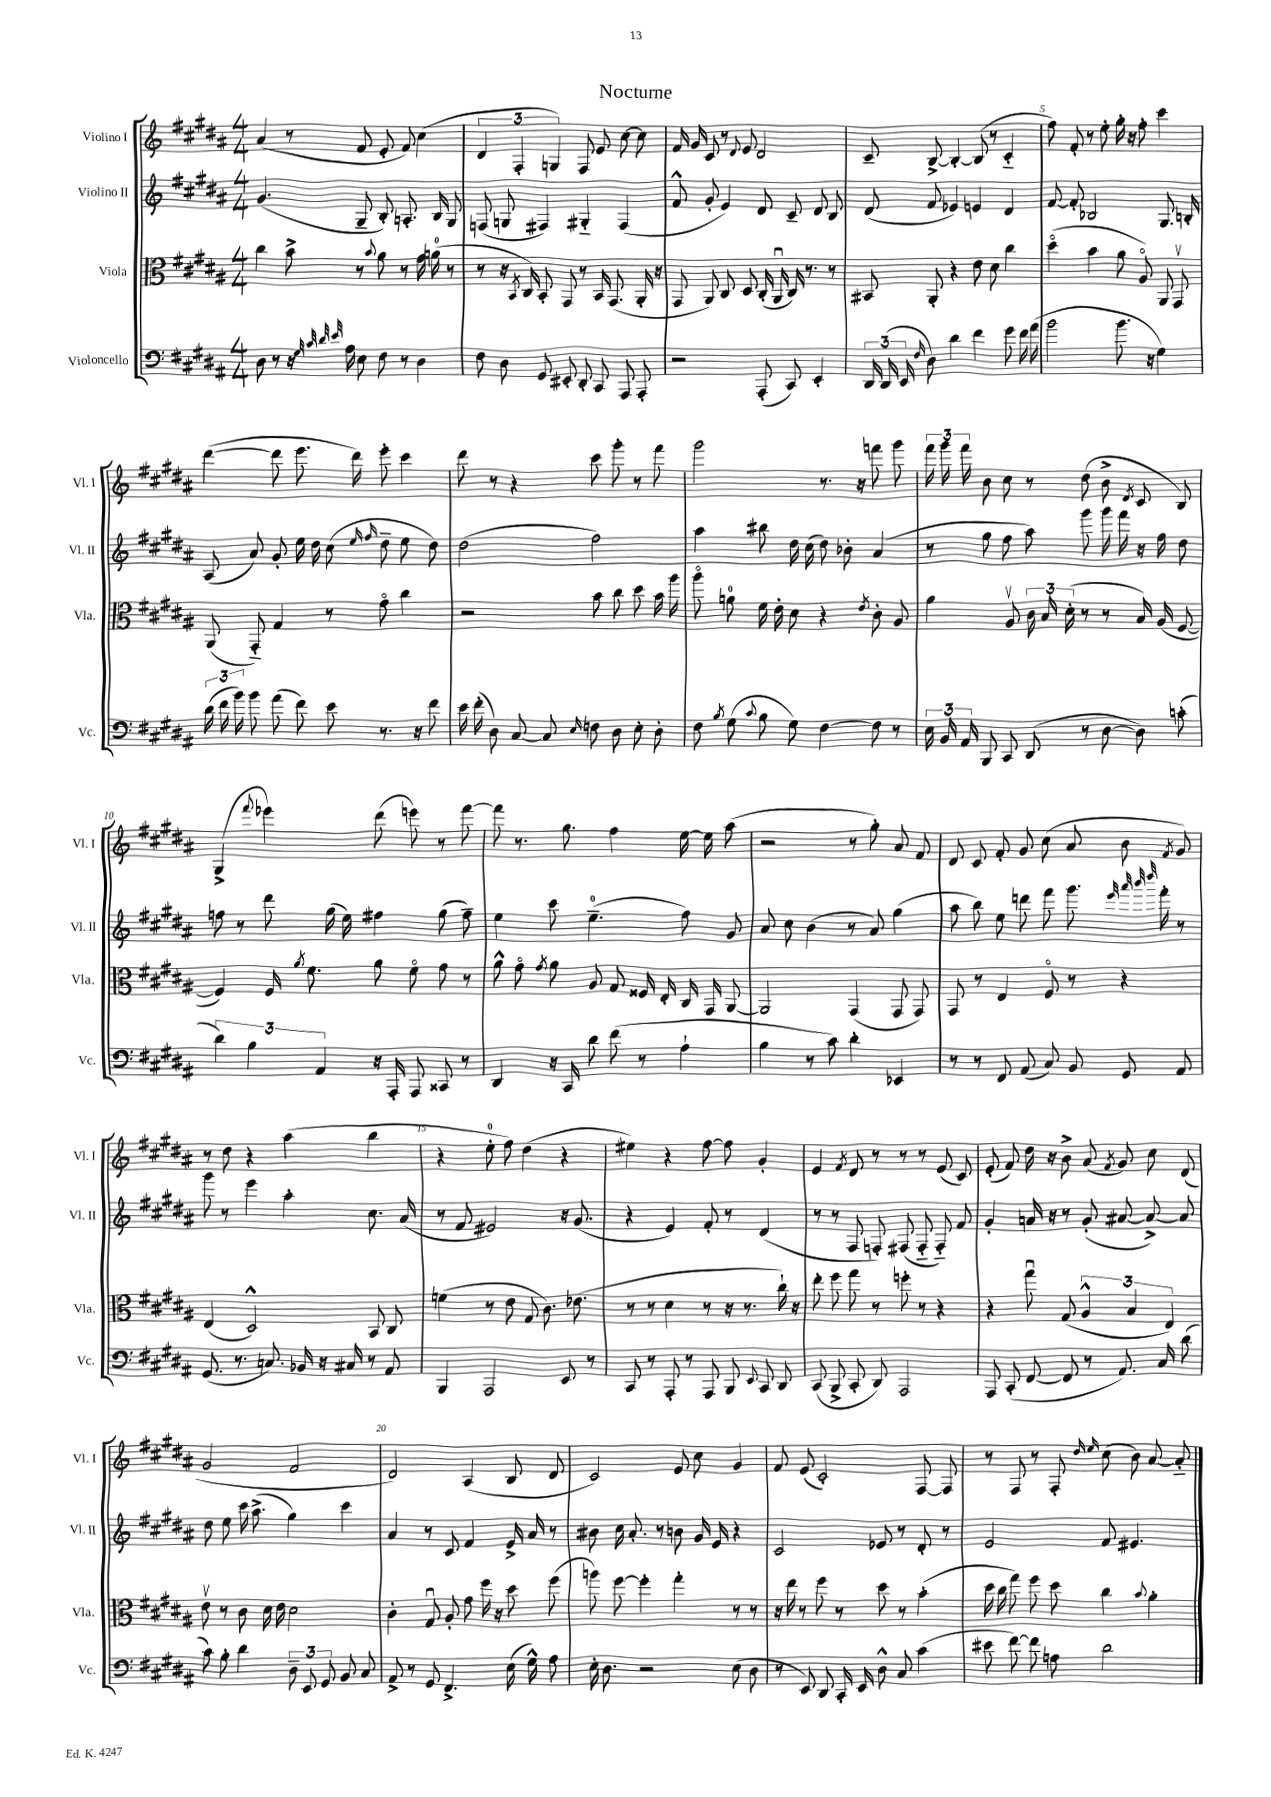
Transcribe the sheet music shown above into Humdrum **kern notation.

**kern	**kern	**kern	**kern
*part4	*part3	*part2	*part1
*staff4	*staff3	*staff2	*staff1
*I"Violoncello	*I"Viola	*I"Violino II	*I"Violino I
*I'Vc.	*I'Vla.	*I'Vl. II	*I'Vl. I
*clefF4	*clefC3	*clefG2	*clefG2
*k[f#c#g#d#a#]	*k[f#c#g#d#a#]	*k[f#c#g#d#a#]	*k[f#c#g#d#a#]
*M4/4	*M4/4	*M4/4	*M4/4
=1	=1	=1	=1
8D#\	4cc#\	(4.g#/	(4a#/
8r	.	.	.
16r	8b^\	.	8r
32qqG#/	.	.	.
32qqc#/	.	.	.
32qqd#/	.	.	.
32qqe/	.	.	.
16A#\	.	.	.
8E\	8r	8G#~/	8f#/
.	8qqb/	.	.
8F#\	8a#\	8B'/)	8e'/
8r	8r	8.An'/	8f#/)
4D#\	16g#\	.	(4cc#\
.	(16an\	16B/	.
.	8r	8G#/	.
=2	=2	=2	=2
8F#\	8r	(8Fn/	6d#/
8D#\	16r	8Gn/	.
.	.	.	6F#'/
.	8qBB/	.	.
.	16C#/)	.	.
8GG#/	8BB'/	4F#X/)	.
.	.	.	6Gn/)
8EE#X'/	8GG#/	.	.
8DD#'/	8r	4G#X/	8F#/
8CC#/	16BB/	.	8e/
.	(8.GG#/	.	.
8AAA#/	.	(4F#/	[8cc#\
8AAA#'/	16AA#'/	.	8cc#\]
.	16r	.	.
=3	=3	=3	=3
2r	8GG#/	8f#^^/	16f#/
.	.	.	16g#/
.	8AA#/)	8g#'/	8c#/
.	8C#/	4e/)	8r
.	.	.	8qqd#/
.	8D#/	.	8e/
(8AAA#'/	(16C#'/	8d#/	2d#/
.	16AA#u/	.	.
8CC#/)	16C#/)	8c#~/	.
.	8.r	.	.
4EE'/	.	8d#/	.
.	8r	8B/	.
=4	=4	=4	=4
24DD#/	8BB#X/	(8d#/	8c#~/
(24DD#/	.	.	.
24EE/	.	.	.
16qqF#/	.	.	.
8D#\)	8AA#'/	8f#/	[8B^/
4d#\	4r	4e-X/)	4B'/_
4f#\	8e\	4en/	(8B/]
.	8d#\	.	8r
8g#\	4cc#\	4d#/	4c#/
16f#\	.	.	.
(16a#\	.	.	.
=5	=5	=5	=5
2b\	(4dd#\	[8f#/	8ff#\)
.	.	8f#'/]	8f#'/
.	4b\	2B-X/	8r
.	.	.	8ee'\
8.b\	8a#\	.	16gg#'\
.	.	.	16r
.	8A#/)	.	8ff#'\
16r	.	.	.
4G#\)	8AA#/	8.G#/	4ccc#\
.	8GG#v/	.	.
.	.	16Bn'/	.
!!LO:LB:g=z
=6	=6	=6	=6
(24d#\	(8AA#/	(8A#/	([4ddd#\
24f#\	.	.	.
24b\)	.	.	.
8b\	8GG#/)	8a#/)	.
(8a#\	4G#/	8g#'/	8ddd#\]
8f#\)	.	16ee\	8.eee\
.	.	16dd#\	.
8e\	8r	(8cc#\	.
.	.	.	16ddd#\)
.	.	16qqee/	.
.	.	16qqff#/	.
8.r	8g#\	8dd#~\	8eee'\
.	4cc#\	8ee\	4ccc#\
16r	.	.	.
8f#\	.	8dd#\)	.
=7	=7	=7	=7
16e\	2r	(2dd#\	8ddd#\
(16f#'\	.	.	.
8D#\)	.	.	8r
[8C#/	.	.	4r
8C#/]	.	.	.
16qqE/	.	.	.
8Fn\	8b\	2ff#\)	8ccc#\
8D#\	8cc#\	.	8ggg#'\
8E'\	8dd#\	.	8r
8D#'\	16b\	.	8fff#\
.	16aa#\	.	.
=8	=8	=8	=8
8F#\	8aa#\	4aa#\	2ggg#\
8qB/	.	.	.
(8G#\	8an\	.	.
8qqc#/	.	.	.
8B\	16f#\	8bb#X\	.
.	16e'\	.	.
8G#\)	8d#\	16dd#\	.
.	.	(16cc#\	.
[4F#\	4r	8dd#\)	8.r
.	.	8b-X'\	.
.	.	.	16r
.	8qe/	.	.
8F#\]	8c#'\	(4a#/	8fffn\
8r	8A#/	.	8ggg#\
=9	=9	=9	=9
24E\	4a#\	8r	24fff#\
24BB/	.	.	24ggg#\
24AA#/	.	.	24fff#\
8BBB/	.	8gg#\	8b\
8CC#/	8A#v/	8ff#\	8cc#\
(8DD#/	24c#\	8aa#\)	8r
.	24B/	.	.
.	(24d#'\	.	.
8r	8r	8ggg#\	(8dd#\
[8D#\	8r	16ggg#\	8b^\
.	.	16fff#\	.
.	.	.	8qd#/
8D#\])	16B/)	16r	8c#/
.	(16A#/	16ff#\	.
(8cn'\	[8F#/	8dd#\	8B/)
!!LO:LB:g=z
=10	=10	=10	=10
6d#\)	4F#/])	8ffn\	(4G#^/
.	.	8r	.
6B\	.	.	.
.	.	.	8qqfff#/
.	16F#/	8ddd#\	4eee-X\)
.	8qa#/	.	.
.	8.f#\	.	.
6AA#/	.	.	.
.	.	(16gg#\	.
.	.	16ee\)	.
16r	8a#\	4ff#X\	(8ddd#\
16AAA#'/	.	.	.
8AAA#/	8f#\	.	8eeen\)
8CC##X/	8g#\	(8gg#\	8r
8r	8r	8ff#~\)	[8fff#\
=11	=11	=11	=11
4DD#/	8a#^^\	4ee\	8fff#\]
.	8g#\	.	8.r
.	8qg#/	.	.
16r	8a#\	8ccc#\	.
16CC#/	.	.	8.gg#\
8d#\	8A#/	(4.ee~\	.
(8f#\	8G#/	.	4ff#\
8r	16F##X/	.	.
.	16E'/	.	.
4A#`\	16C#/	8ff#\)	[16ee\
.	16GG#/	.	16ee\]
.	[8AA#/	8g#/	(8aa#\
=12	=12	=12	=12
4B\	2AA#/]	8a#/	2r
.	.	8cc#\	.
8r	.	(4b\	.
8c#\)	.	.	.
4d#'\	(4GG#/	8r	8r
.	.	8a#/)	8gg#'\)
4EE-X/	8GG#/	(4gg#\	8a#/
.	8GG#/)	.	8f#/
=13	=13	=13	=13
8r	8GG#/	8aa#\	8d#/
8r	8r	8bb\)	8c#/
8FF#/	4E/	8ee\	8f#'/
(8AA#/	.	8dddn\	8g#/
8C#/)	8F#/	8fff#\	(8cc#\
8BB/	8r	8.ggg#\	8a#/
8GG#/	4r	.	8b\
.	.	32qqeee/	.
.	.	32qqaaa#/	.
.	.	32qqbbb/	.
.	.	32qqdddd#/	.
.	.	16fff#'\	.
.	.	.	8qf#/
8AA#/	.	8r	8g#/)
!!LO:LB:g=z
=14	=14	=14	=14
(8.GG#/	(4E/	8ggg#\	8r
.	.	8r	8dd#\
8.r	.	.	.
.	2D#^^/)	4eee\	4r
8.Cn/)	.	.	.
.	.	4aa#'\	(4aa#\
16BB-X/	.	.	.
16r	.	.	.
16C#X/	.	.	.
8r	8BB/	8.cc#\	4bb\
8AA#/	8C#/	.	.
.	.	(16a#/	.
=15	=15	=15	=15
4BBB/	(4fn\	8r	4r
.	.	8f#/	.
2AAA#/	8r	2e#X/)	8ee'\
.	8e\	.	8ff#\)
.	8G#/	.	(4dd#\
.	8.c#\)	.	.
8EE/	.	16r	4r
.	(8.e-X\	(8.g#/	.
8r	.	.	.
=16	=16	=16	=16
8CC#/	8r	4r	4ee#X\)
8r	8r	.	.
8AAA#'/	4d#\	4e/)	4r
8r	.	.	.
8AAA#/	8r	8f#'/	[8ff#\
8BBB/	16r	8r	8ff#\]
.	8.r	.	.
8qqEE/	.	.	.
8CC#/	.	(4d#/	4g#'/
8DD#/	16cc#`\)	.	.
.	16r	.	.
=17	=17	=17	=17
(8CC#/	8ee'\	8r	4e/
8BBB^/	8ff#\	8r	.
.	.	.	8qf#/
8CC#'/	8gg#\	8F#/	8d#/
8DD#/)	8r	8Fn'/)	8r
2AAA#/	8ffn'\	(8F#X/	8r
.	8r	8F#/	8r
.	4r	8F#/)	(8e/
.	.	8f#/	8c#/)
=18	=18	=18	=18
8AAA#/	4r	4g#'/	(8e'/
(8CC#'/	.	.	8f#/)
[8FF#/	8gg#u\	16an/	16dd#\
.	.	16r	16r
8FF#/]	(8G#/	8r	8b^\
8r	6A#^^/	(8g#'/	(8a#/
.	.	.	8qf#/
8.AA#/)	.	[8a#X/	8g#/)
.	6B/	.	.
.	.	8a#^/_)	8cc#\
16C#/	.	.	.
.	6E/)	.	.
(8d#\	.	8a#/]	(8d#/
!!LO:LB:g=z
=19	=19	=19	=19
8c#\)	8ev\	8dd#\	2g#/
8B'\	8r	8ee\	.
4d#\	8c#\	16ccc#\	.
.	.	(8.aa#^\	.
.	16d#\	.	.
.	16e\	.	.
12D#~\	2d#\	4gg#\)	2f#/
12EE/	.	.	.
12GG#/	.	.	.
8BB/	.	4ccc#\	.
8C#/	.	.	.
=20	=20	=20	=20
8AA#^/	4c#'\	4a#/	2d#/)
8r	.	.	.
8GG#/	8G#u/	8r	.
4.FF#^/	8A#'/	8c#/	.
.	8g#\	4f#/	(4A#/
.	16ff#\	.	.
.	16r	.	.
(16E\	8dd#\	16e^/	8B/
16G#^^\)	.	16a#/	.
8A#\	(8ff#\	8r	8d#/
=21	=21	=21	=21
16E'\	8aan\)	8b#X\	2c#/)
8.D#\	.	.	.
.	[8ff#\	16cc#\	.
.	.	8.a#'/	.
2r	4ff#'\]	.	.
.	.	8r	.
.	4gg#'\	8bn\	8e/
.	.	16g#/	8cc#\
.	.	16e/	.
(8E\	8r	4r	4g#/
8D#\	8r	.	.
=22	=22	=22	=22
8r	16r	2c#/	8f#/
.	16ee\	.	.
8EE/)	8r	.	(8e/
8DD#/	8ff#\	.	2c#'/)
16CC#'/	8r	.	.
16EE/	.	.	.
8D#^^\	8dd#\	8e-X/	.
8C#/	8r	8r	.
(4c#\	(4b'\	8d#'/	[8F#/
.	.	8r	8F#/]
=23	=23	=23	=23
8e#X\	16dd#\	2e/	8r
.	16cc#\	.	.
[8f#\)	8gg#\)	.	8F#/
8f#\]	8ff#\	.	8r
8An\	8dd#\	.	8F#'/
.	.	.	16qqdd#/
.	.	.	16qqee/
2d#\	4cc#\	8f#/	(8cc#\
.	.	4.e#X/	8b\)
.	8qqb/	.	.
.	4a#'\	.	[8a#/
.	.	.	8a#/]
==	==	==	==
*-	*-	*-	*-
